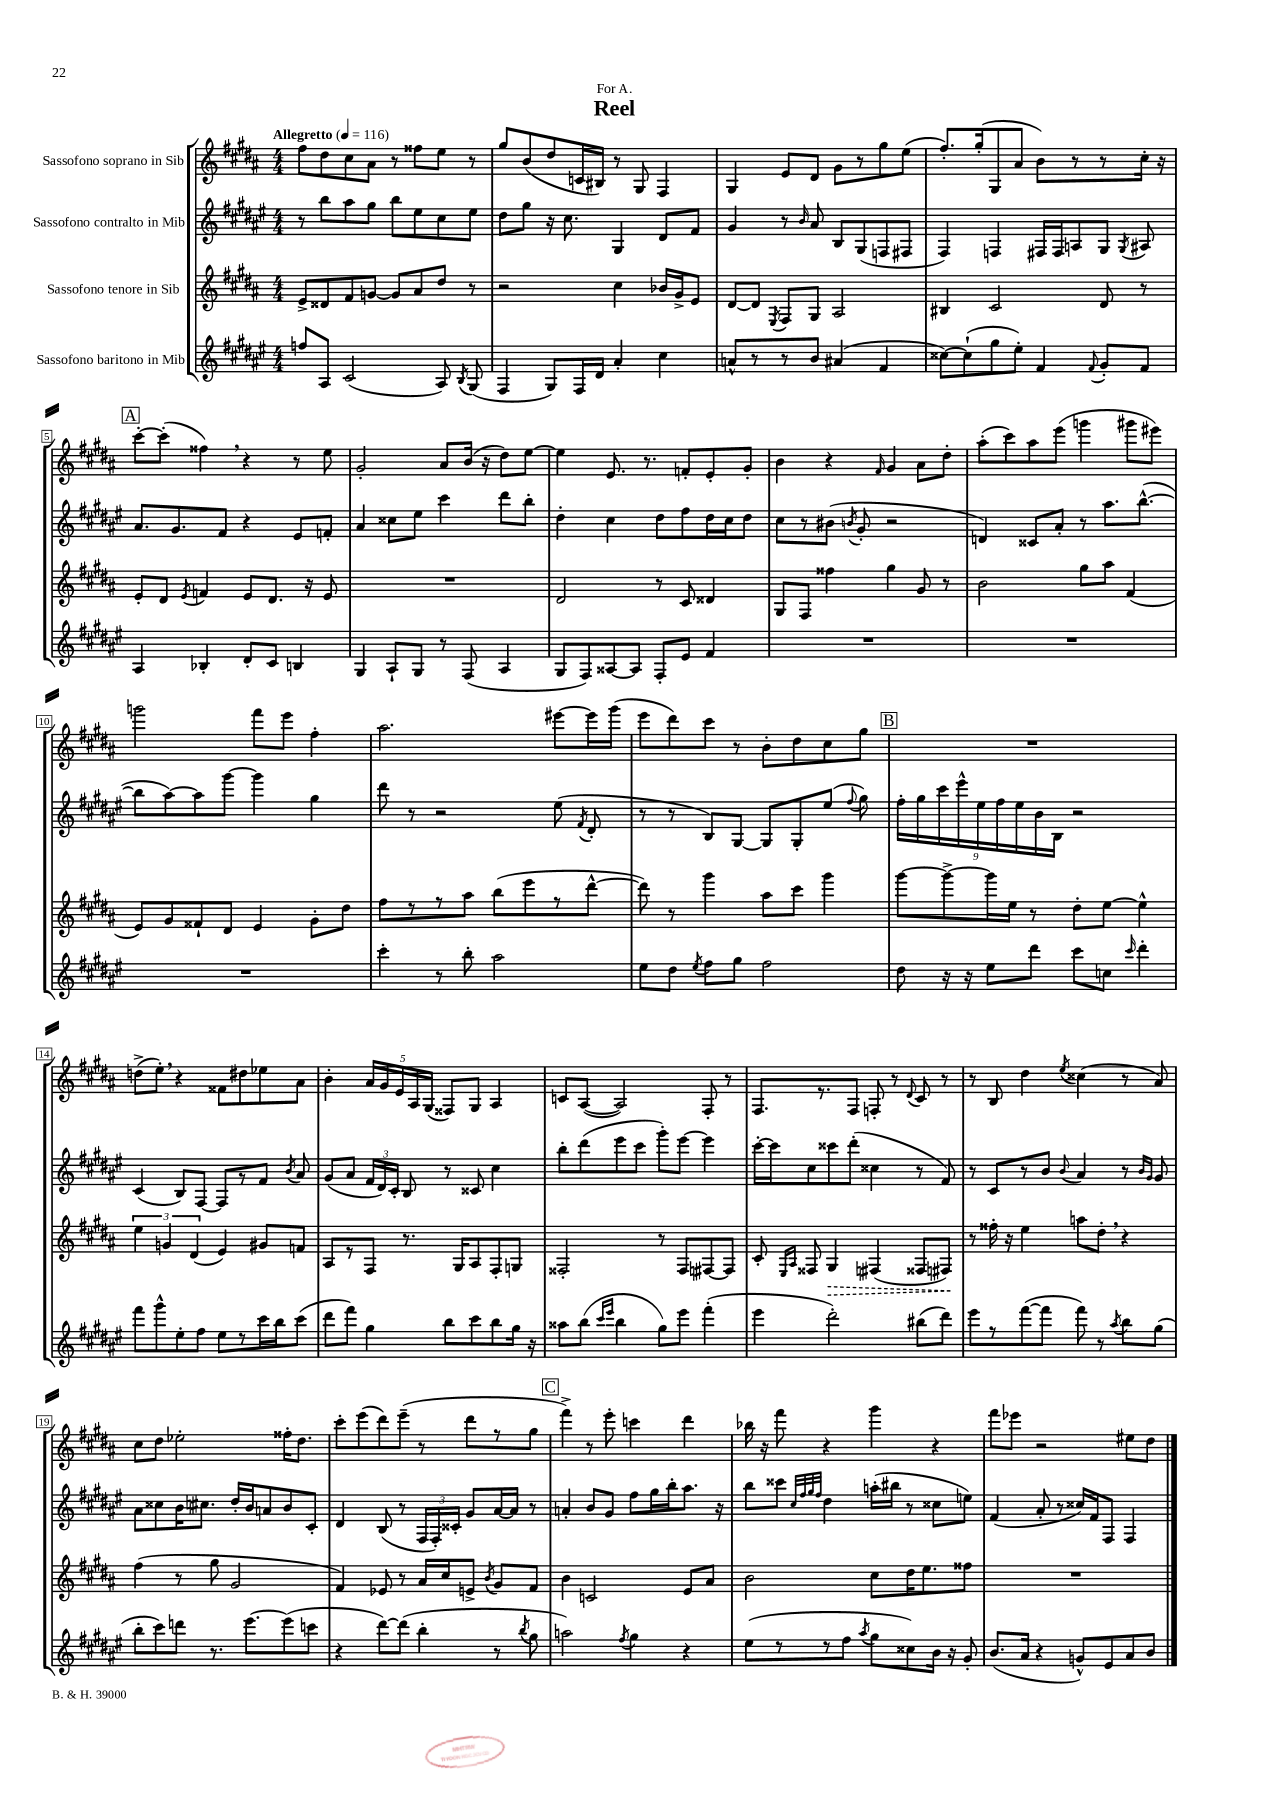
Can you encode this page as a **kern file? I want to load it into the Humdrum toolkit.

**kern	**kern	**kern	**kern
*staff4	*staff3	*staff2	*staff1
*clefG2	*clefG2	*clefG2	*clefG2
*k[f#c#g#d#a#e#]	*k[f#c#g#d#a#]	*k[f#c#g#d#a#e#]	*k[f#c#g#d#a#]
*M4/4	*M4/4	*M4/4	*M4/4
*MM116	*MM116	*MM116	*MM116
8ff	8e^	8r	8ff#
8A#	8d##	8bb	8dd#
(2c#	8f#	8aa#	8cc#
.	[8g	8gg#	8a#
.	8g]	8bb	8r
.	8a#	8ee#	8ff##
8A#)	8dd#	8cc#	8ee
8qB	.	.	.
(8G#	8r	8ee#	8r
=	=	=	=
4F#	2r	8dd#	8gg#
.	.	8gg#	(8b
8G#)	.	16r	8dd#
.	.	8.cc#	.
16F#	.	.	16c
16d#	.	.	16B#)
4a#'	4cc#	4G#	8r
.	.	.	8G#
4cc#	16b-	8d#	4F#
.	16g#^	.	.
.	8e	8f#	.
=	=	=	=
8a^^	[8d#	4g#	4G#
8r	8d#]	.	.
.	8qE	.	.
8r	8F#	8r	8e
.	.	16qqb	.
8b	8G#	8a#	8d#
(4a#	2A#	8B	8g#
.	.	(8G#	8r
4f#	.	8F	8gg#
.	.	8F#	(8ee
=	=	=	=
[8cc##)	4B#	4F#)	8.ff#')
(8cc##`]	.	.	.
.	.	.	(16gg#'
8gg#	2c#	4F	8G#
8ee#')	.	.	8a#
4f#	.	16F#	8b)
.	.	16F#	.
.	.	8A	8r
8qqf#	.	.	.
8g#'	8d#	8G#	8r
.	.	8qG#	.
8f#	8r	8A#	16cc#'
.	.	.	16r
=	=	=	=
4A#	8e'	8.a#	[8ccc#'
.	8d#	.	(8ccc#']
.	.	8.g#	.
.	8qe	.	.
4B-'	4f	.	4ff##)
.	.	8f#	.
8d#'	8e	4r	4r
8c#	8.d#	.	.
4B	.	8e#	8r
.	16r	.	.
.	8e	8f'	8ee
=	=	=	=
4G#	1r	4a#	2g#'
8A#`	.	8cc##	.
8G#	.	8ee#	.
8r	.	4ccc#	8a#
(8F#	.	.	(16b
.	.	.	16r
4A#	.	8ddd#	8dd#)
.	.	8bb'	[8ee
=	=	=	=
8G#	2d#	4dd#'	4ee]
8F#)	.	.	.
[8A##	.	4cc#	8.e
8A##]	.	.	.
.	.	.	8.r
8F#'	8r	8dd#	.
8e#	8c#	8ff#	8f'
4f#	4d##	16dd#	8e'
.	.	16cc#	.
.	.	8dd#	8g#'
=	=	=	=
1r	8G#	8cc#	4b
.	8F#	8r	.
.	4ff##	(8b#	4r
.	.	8qb	.
.	.	8g#'	.
.	.	.	16qqf#
.	4gg#	2r	4g#
.	8g#	.	8a#
.	8r	.	8dd#'
=	=	=	=
1r	2b	4d)	(8aa#'
.	.	.	8ccc#)
.	.	8c##	8aa#
.	.	8a#'	(8eee
.	8gg#	8r	4ggg
.	8aa#	8.aa#	.
.	(4f#	.	8ggg#
.	.	([8.bb^^	.
.	.	.	8eee#)
=	=	=	=
1r	8e)	8bb]	2ggg
.	8g#	[8aa#)	.
.	8f##`	8aa#]	.
.	8d#	[8ggg#	.
.	4e	4ggg#]	8fff#
.	.	.	8eee
.	8g#'	4gg#	4ff#'
.	8dd#	.	.
=	=	=	=
4ccc#'	8ff#	8ddd#	2.aa#
.	8r	8r	.
8r	8r	2r	.
8bb'	8aa#	.	.
2aa#	(8bb	.	.
.	8eee	.	.
.	8r	(8ee#	[8eee#
.	.	8qf#	.
.	[8ddd#^^	8d#'	16eee#]
.	.	.	(16ggg#
=	=	=	=
8ee#	8ddd#])	8r	8eee
8dd#	8r	8r	8ddd#)
8qee#	.	.	.
8ff#	4ggg#	8B)	8ccc#
8gg#	.	[8G#	8r
2ff#	8aa#	8G#]	8b'
.	8ccc#	8G#'	8dd#
.	4ggg#	(8ee#	8cc#
.	.	8qqff#	.
.	.	8gg#)	8gg#
=	=	=	=
8dd#	[8ggg#	18ff#'	1r
.	.	18gg#	.
.	.	18ccc#	.
16r	8ggg#^_	.	.
.	.	18eee#^^	.
16r	.	.	.
.	.	18ee#	.
8ee#	16ggg#]	.	.
.	.	18ff#	.
.	16ee	.	.
.	.	18ee#	.
8ddd#	8r	.	.
.	.	18b	.
.	.	18B	.
8ccc#	8dd#'	2r	.
8cc	[8ee	.	.
16qqccc#	.	.	.
4ddd#'	4ee^^]	.	.
=	=	=	=
8fff#	6ee	(4c#	(8dd^
8ggg#^^	.	.	8ee')
.	6g	.	.
8ee#'	.	8B)	4r
.	(6d#	.	.
8ff#	.	[8F#	.
8ee#	4e)	8F#]	8f##
8r	.	8r	8dd#
16ccc#	8g#	8f#	8ee-
16bb	.	.	.
.	.	8qb	.
(8ccc#	8f	8a#	8a#
=	=	=	=
8ddd#	8A#	(8g#	4b'
8fff#)	8r	8a#	.
4gg#	8F#	24f#	20a#
.	.	24d#)	.
.	.	.	20g#
.	.	24c#'	.
.	.	.	20e
.	8.r	8B	.
.	.	.	20A#
.	.	.	(20G#
8bb	.	8r	8F##)
.	16G#	.	.
8ccc#	8A#	8c##	8G#
8bb	8F#'	4cc#	4A#
16gg#	8G	.	.
16r	.	.	.
=	=	=	=
8aa##	2F##'	8bb'	8c
(8bb	.	(8ddd#	([8A#
16qqccc#	.	.	.
16qqeee#	.	.	.
4bb	.	8eee#	2A#])
.	.	8ccc#	.
8gg#)	8r	8ggg#')	.
8eee#	8F##	[8eee#	.
(4fff#'	[8F#	4eee#]	8F#'
.	8F#]	.	8r
=	=	=	=
4eee#	8c#'	[16ccc#'	8.F#
.	.	16ccc#]	.
.	16qqE	.	.
.	16qqA#	.	.
.	8F##	8cc#	.
.	.	.	8.r
2ddd#')	4G#	8ccc##	.
.	.	(8ddd#'	8F#
.	(4F#	4cc##	8F'
.	.	.	8r
.	.	.	8qqd#
(8bb#	8F##	8r	8c#
8ddd#)	8F#)	8f#)	8r
=	=	=	=
8eee#	8r	8r	8r
8r	16ff##'	8c#	8B
.	16r	.	.
([8fff#	4ee	8r	4dd#
8fff#]	.	8b	.
.	.	8qqb	8qee
8fff#)	8aa	4a#	(4cc##
8r	8dd#'	.	.
8qaa#	.	.	.
8bb	4r	8r	8r
.	.	16qqb	.
.	.	16qqg#	.
(8gg#	.	8g#	8a#)
=	=	=	=
8bb'	(4ff#	8a#	8cc#
8ccc#)	.	8cc##	8dd#
8ddd	8r	16b	2ee-'
.	.	8.cc#	.
8.r	8gg#	.	.
.	2g#	16dd#'	.
[8.eee#	.	16b	.
.	.	8a	.
(8eee#]	.	8b	16ff##'
.	.	.	8.dd#
8ccc	.	8c#'	.
=	=	=	=
4r	4f#)	4d#	8ccc#'
.	.	.	(8eee
[8ddd#)	8e-	(8B	8ddd#)
(8ddd#]	8r	8r	(8eee~
4bb'	16a#	24F#	8r
.	.	24F#')	.
.	16cc#	.	.
.	.	24c##'	.
.	8e^	8g#	8ddd#
.	8qb	.	.
8r	8g#	[16a#	8r
.	.	16a#]	.
8qbb	.	.	.
8gg#	8f#	8r	8gg#
=	=	=	=
2aa)	4b	4a'	4fff#^)
.	2c	8b	8r
.	.	8g#	8eee'
8qff#	.	.	.
4gg#	.	8ff#	4ccc
.	.	16gg#	.
.	.	16bb'	.
4r	8e	8.aa#	4ddd#
.	8a#	.	.
.	.	16r	.
=	=	=	=
(8ee#	2b	8bb	16bb-
.	.	.	16r
8r	.	8ccc##	8fff#
.	.	32qqcc#	.
.	.	32qqff#	.
.	.	32qqgg#	.
.	.	32qqff#	.
8r	.	4dd#	4r
8ff#	.	.	.
8qaa#	.	.	.
8gg#	8cc#	(16aa'	4ggg#
.	.	16bb#	.
8cc##)	16dd#	8r	.
.	8.ee	.	.
16b	.	8cc##	4r
16r	.	.	.
8g#'	8ff##	8ee)	.
=	=	=	=
(8.b	1r	(4f#	8fff#
.	.	.	8eee-
16a#	.	.	.
4r	.	8a#'	2r
.	.	8r	.
8g^^)	.	16cc##)	.
.	.	16f#	.
8e#	.	8F#	.
8a#	.	4F#	8ee#
8b	.	.	8dd#
==	==	==	==
*-	*-	*-	*-
